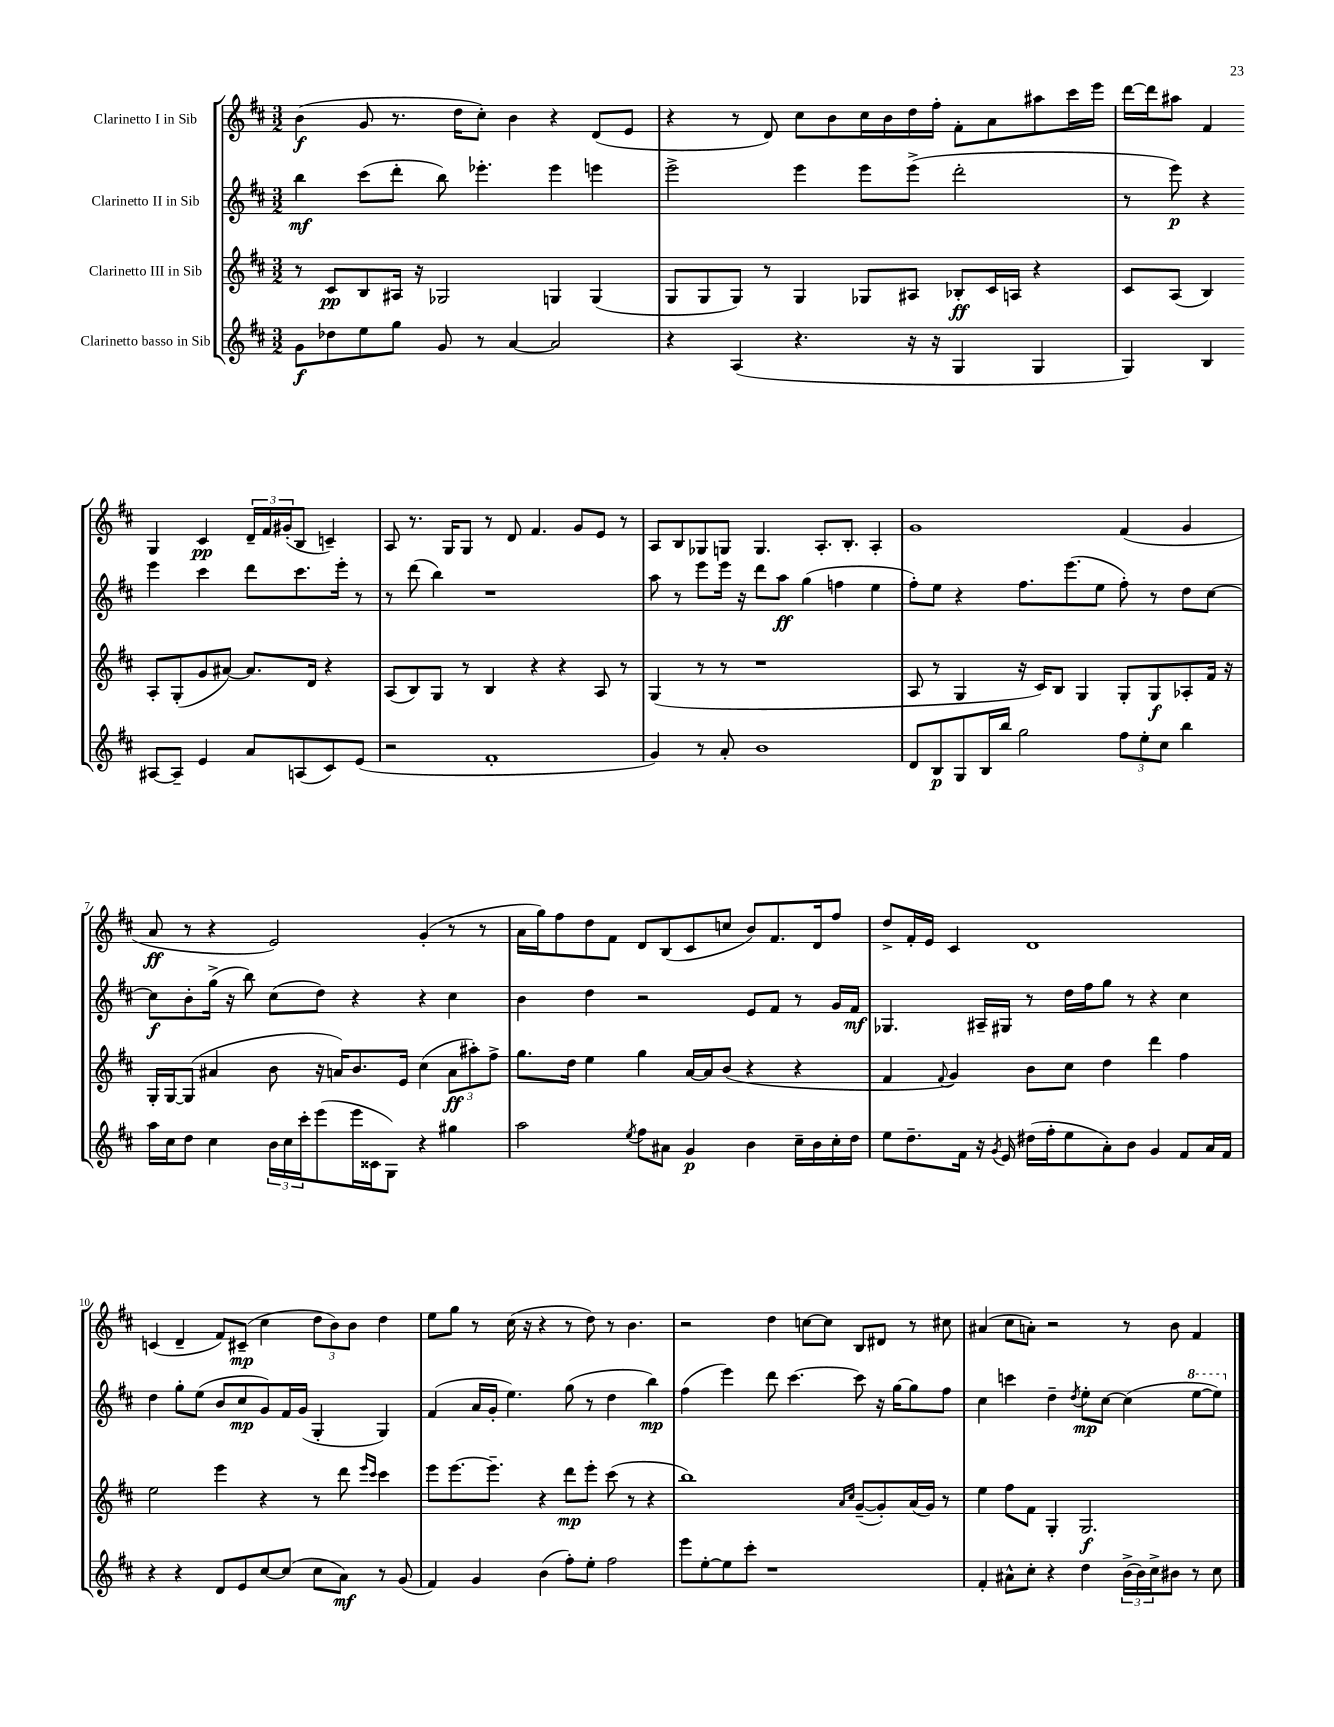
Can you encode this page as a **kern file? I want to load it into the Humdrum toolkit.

**kern	**kern	**kern	**kern
*staff4	*staff3	*staff2	*staff1
*clefG2	*clefG2	*clefG2	*clefG2
*k[f#c#]	*k[f#c#]	*k[f#c#]	*k[f#c#]
*M3/2	*M3/2	*M3/2	*M3/2
8g	8r	4bb	(4b
8dd-	8c#	.	.
8ee	8B	(8ccc#	8g
8gg	16A#	8ddd'	8.r
.	16r	.	.
8g	2G-	8bb)	.
.	.	.	16dd
8r	.	4.eee-'	8cc#')
[4a	.	.	4b
2a]	4G	4eee-	4r
.	(4G	4eee	(8d
.	.	.	8e
=	=	=	=
4r	8G	2eee^	4r
.	8G	.	.
(4A	8G)	.	8r
.	8r	.	8d)
4.r	4G	4eee	8cc#
.	.	.	8b
.	8G-	8eee	16cc#
.	.	.	16b
16r	8A#	(8eee^	16dd
16r	.	.	16ff#'
4G	8B-'	2ddd'	8f#'
.	16c#	.	8a
.	16A	.	.
4G	4r	.	8aa#
.	.	.	16ccc#
.	.	.	16eee
=	=	=	=
4G)	8c#	8r	[16ddd
.	.	.	16ddd]
.	(8A	8eee)	8aa#
4B	4B)	4r	4f#
[8A#	8A'	4eee	4G
8A#~]	(8G'	.	.
4e	8g	4ccc#	4c#
.	[8a#)	.	.
8a	8.a#]	8ddd	24d~
.	.	.	24f#
.	.	.	(24g#'
(8A	.	8.ccc#	8B
.	16d	.	.
8c#)	4r	.	4c~)
.	.	16eee'	.
(8e	.	8r	.
=	=	=	=
2r	(8A	8r	8A
.	8B)	(8ddd	8.r
.	8G	4bb)	.
.	.	.	16G
.	8r	.	8G
1f#'	4B	1r	8r
.	.	.	8d
.	4r	.	4.f#
.	4r	.	.
.	.	.	8g
.	8A	.	8e
.	8r	.	8r
=	=	=	=
4g)	(4G	8aa	8A
.	.	8r	8B
8r	8r	8eee	8G-
8a'	8r	16eee	8G
.	.	16r	.
1b	1r	8ddd	4.G
.	.	8aa	.
.	.	(4gg	.
.	.	.	8.A'
.	.	4ff	.
.	.	.	8.B'
.	.	4ee	4A'
=	=	=	=
8d	8A	8ff#')	1g
8B	8r	8ee	.
8G	4G	4r	.
16B	.	.	.
16bb	.	.	.
2gg	16r	8.ff#	.
.	16c#)	.	.
.	8B	.	.
.	.	(8.eee	.
.	4G	.	.
.	.	8ee	.
12ff#	8G'	8ff#')	(4f#
12ee'	.	.	.
.	8G	8r	.
12cc#	.	.	.
4bb	8A-'	8dd	4g
.	16f#	[8cc#	.
.	16r	.	.
=	=	=	=
16aa	16G'	8cc#]	8a
16cc#	[16G	.	.
8dd	(8G]	8b'	8r
4cc#	4a#	(16gg^	4r
.	.	16r	.
.	.	8bb)	.
24b	8b	(8cc#	2e)
24cc#	.	.	.
24ccc#'	.	.	.
(8eee	16r	8dd)	.
.	16a)	.	.
16eee	8.b	4r	.
16c##	.	.	.
8G)	.	.	.
.	16e	.	.
4r	(4cc#	4r	(4g'
4gg#	12a	4cc#	8r
.	12aa#')	.	.
.	.	.	8r
.	12ff#^	.	.
=	=	=	=
2aa	8.gg	4b	16a
.	.	.	16gg)
.	.	.	8ff#
.	16dd	.	.
.	4ee	4dd	8dd
.	.	.	8f#
8qee	.	.	.
8ff#	4gg	2r	8d
8a#	.	.	(8B
4g	[16a	.	8c#
.	16a]	.	.
.	(8b	.	8cc
4b	4r	8e	8b)
.	.	8f#	8.f#
16cc#~	4r	8r	.
16b	.	.	16d
16cc#'	.	16g	8ff#
16dd	.	16f#	.
=	=	=	=
8ee	4f#	4.G-	8dd^
8.dd~	.	.	16f#'
.	.	.	16e
.	8qqf#	.	.
.	4g)	.	4c#
16f#	.	.	.
16r	.	16A#~	.
8qg	.	.	.
16e	.	16G#	.
(16dd#	8b	8r	1d
16ff#'	.	.	.
8ee	8cc#	16dd	.
.	.	16ff#	.
8a')	4dd	8gg	.
8b	.	8r	.
4g	4ddd	4r	.
8f#	4ff#	4cc#	.
16a	.	.	.
16f#	.	.	.
=	=	=	=
4r	2ee	4dd	(4c
4r	.	8gg'	4d~
.	.	(8ee	.
8d	4eee	8b	8f#)
8e	.	8cc#	(8c#~
[8cc#	4r	8g)	4cc#
(8cc#]	.	16f#	.
.	.	(16g	.
8cc#	8r	4G'	12dd
.	.	.	12b)
8a)	8ddd	.	.
.	.	.	12b
.	16qqeee	.	.
.	16qqccc#	.	.
8r	4ccc#	4G)	4dd
(8g	.	.	.
=	=	=	=
4f#)	8eee	(4f#	8ee
.	[8.eee	.	8gg
4g	.	16a	8r
.	8.eee~]	16g'	.
.	.	4.ee)	(16cc#
.	.	.	16r
(4b	4r	.	4r
8ff#')	8ddd	(8gg	8r
8ee'	8eee'	8r	8dd)
2ff#	(8ccc#	4dd	8r
.	8r	.	4.b
.	4r	4bb)	.
=	=	=	=
8eee	1bb)	(4ff#	2r
[8ee'	.	.	.
8ee]	.	4eee)	.
8ccc#'	.	.	.
1r	.	8ddd	4dd
.	.	[4.ccc#	.
.	.	.	[8cc
.	.	.	8cc]
.	16qqa	.	.
.	16qqcc#	.	.
.	([8g~	8ccc#]	8B
.	8g'])	16r	8d#
.	.	[16gg	.
.	(16a	8gg]	8r
.	16g)	.	.
.	8r	8ff#	8cc#
=	=	=	=
4f#'	4ee	4cc#	(4a#
8a#^^	8ff#	4ccc	8cc#
8cc#'	8f#	.	8a')
4r	4G'	4dd~	2r
.	.	8qdd	.
4dd	2.G	8ee'	.
.	.	[8cc#	.
(24b^	.	(4cc#]	8r
24b)	.	.	.
24cc#^	.	.	.
8b#	.	.	8b
8r	.	[8eee	4f#
8cc#	.	8eee])	.
==	==	==	==
*-	*-	*-	*-
